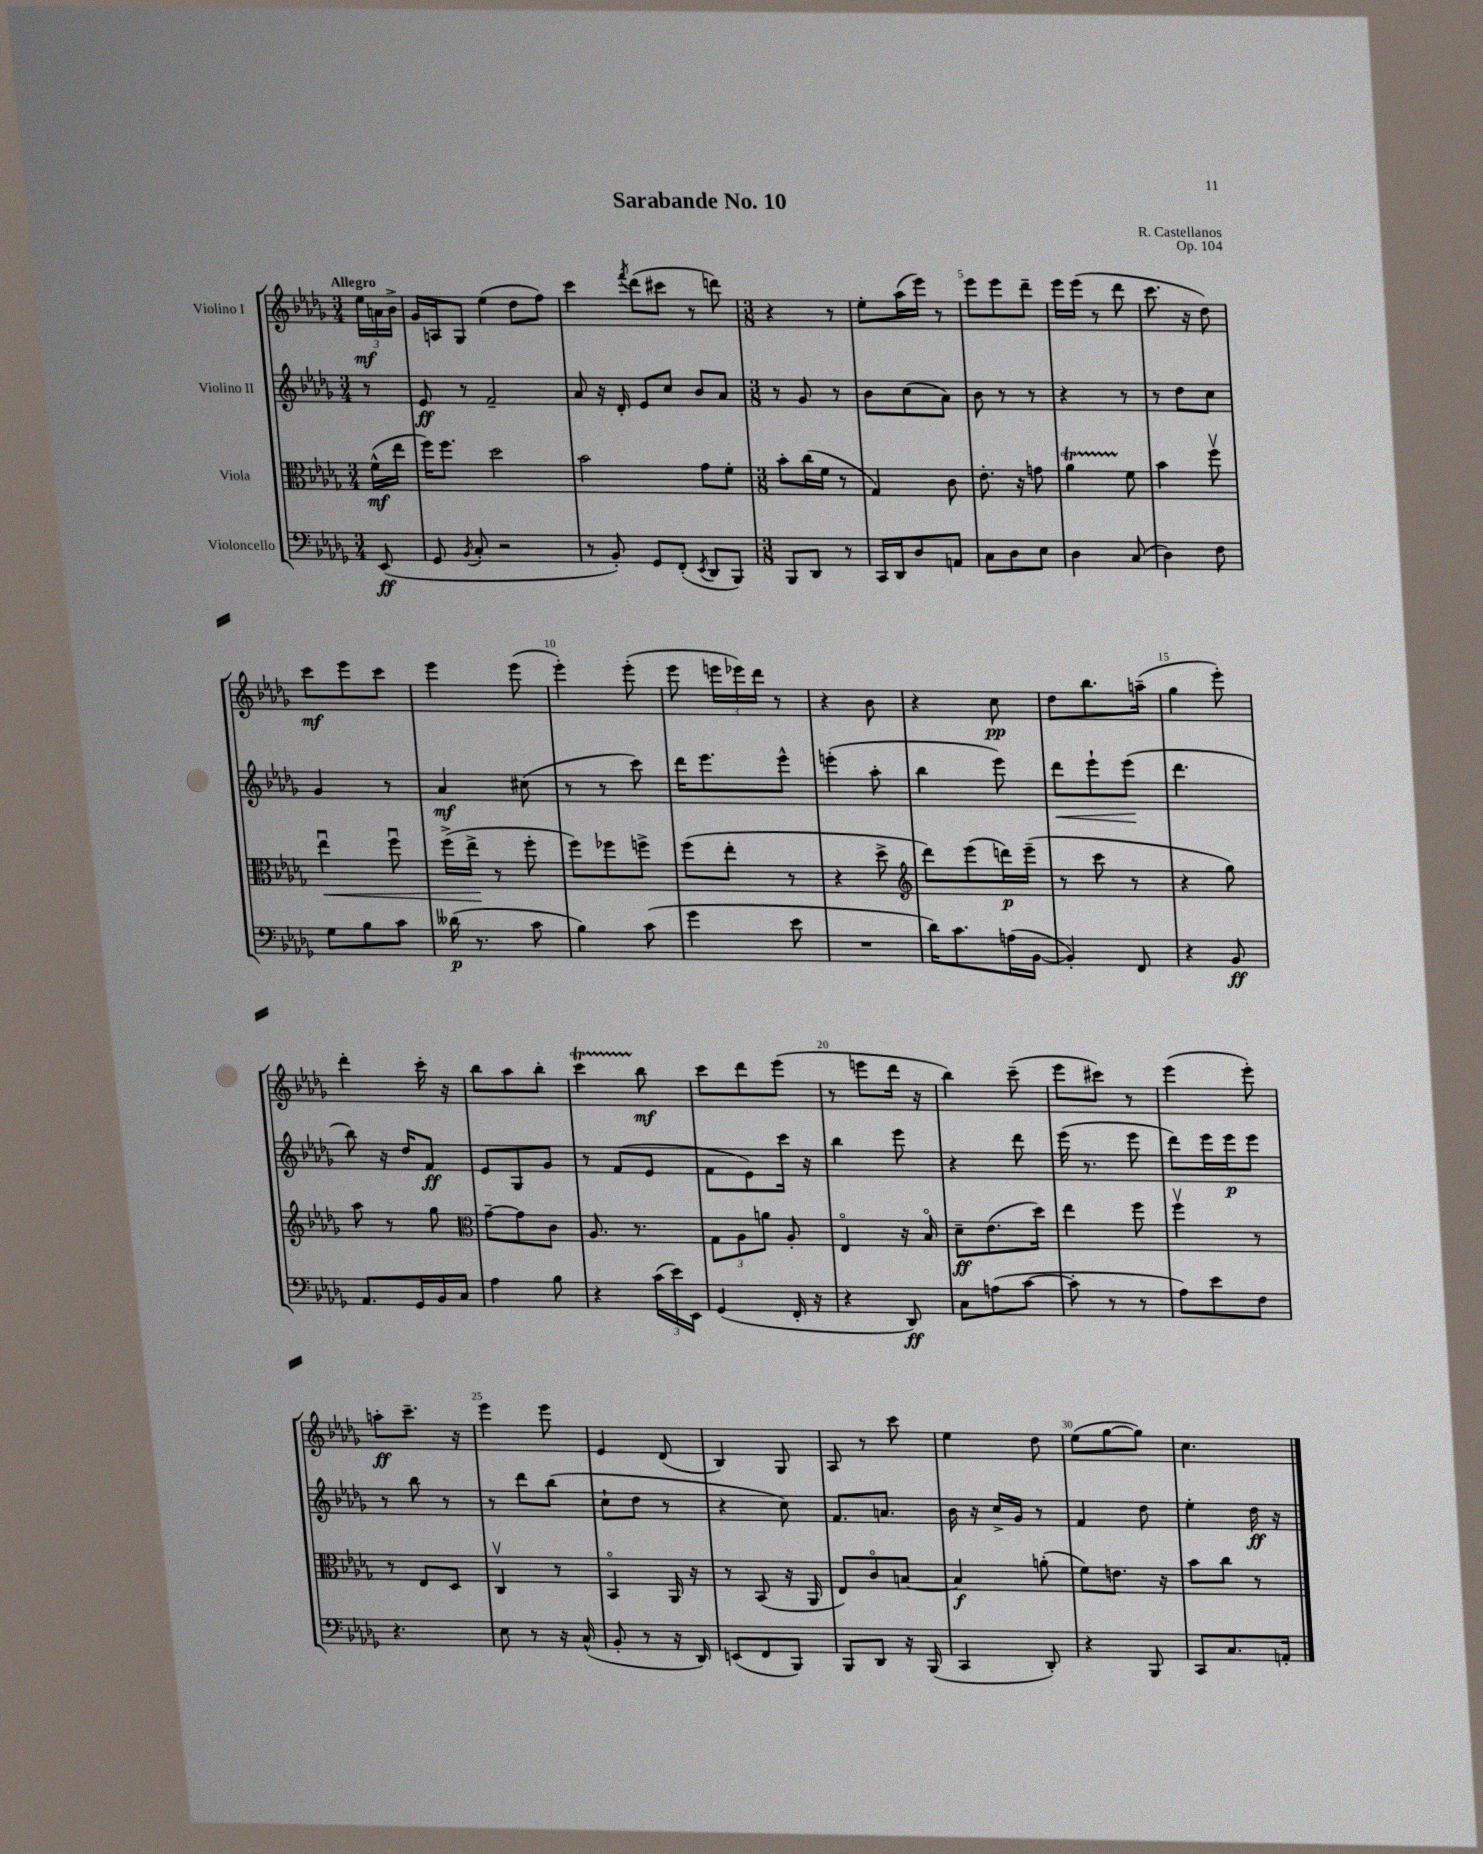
\header { title = "Sarabande No. 10" composer = "R. Castellanos" opus = "Op. 104" }
<<
\new StaffGroup <<
\new Staff = "s0" \with { instrumentName = "Violino I" } {
    \clef treble \key des \major \numericTimeSignature \time 3/4 \partial 8 \tempo "Allegro"
    \autoBeamOff \tuplet 3/2 { ees''16[\mf a'16 bes'16]-> } |
    ges'16[ a16 ges8] ees''4( des''8[ f''8]) |
    c'''4 \acciaccatura { f'''8 } des'''8[( cis'''8] r8 d'''8) |
    \numericTimeSignature \time 3/8 r4 r8 |
    ees''8[-. aes''16( ees'''16]) r8 |
    ees'''8[ ees'''8 des'''8]-- |
    ees'''16[ ees'''16]( r8 des'''8 |
    c'''8. r16 des''8) |
    c'''8[\mf ees'''8 c'''8] |
    ees'''4 ees'''8( |
    ees'''4-.) ees'''8-.( |
    ees'''8 \tuplet 3/2 { e'''16[ ees'''16) des'''16] } r8 |
    r4 bes'8 |
    r4 c''8\pp |
    des''8[ bes''8. a''16]--( |
    ges''4 ees'''8-.) |
    des'''4-. c'''16-. r16 |
    bes''8[ aes''8 bes''8]-. |
    c'''4\startTrillSpan bes''8\stopTrillSpan\mf |
    c'''8[ des'''8 ees'''8]( |
    r8 e'''8[ des'''16] r16 |
    bes''4) c'''8--( |
    ees'''8[ cis'''8]) r8 |
    ees'''4( ees'''8-.) |
    a''8[-.\ff c'''8.]-- r16 |
    ees'''4 ees'''8 |
    ees'4 des'8( |
    bes4) ges8 |
    aes8 r8 c'''8 |
    ees''4 des''8 |
    ees''8[( ges''8~ ges''8]) |
    c''4. \bar "|." |
}
\new Staff = "s1" \with { instrumentName = "Violino II" } {
    \clef treble \key des \major \numericTimeSignature \time 3/4 \partial 8
    \autoBeamOff r8 |
    ees'8\ff r8 f'2-- |
    aes'8 r16 des'16-. ees'8[ c''8] bes'8[ aes'8] |
    \numericTimeSignature \time 3/8 r8 ges'8 r8 |
    bes'8[ c''8( aes'8]) |
    bes'8 r8 r8 |
    r4 r8 |
    r8 des''8[ c''8] |
    ges'4 r8 |
    aes'4\mf cis''8( |
    r8 r8 c'''8) |
    des'''16[ ees'''8. ees'''8]-^ |
    e'''4-.( aes''8-. |
    bes''4 ees'''8) |
    des'''8[\< ees'''8-! ees'''8]\!( |
    des'''4. |
    bes''8) r16 des''16[ f'8]\ff |
    ees'8[ ges8 ges'8] |
    r8 f'8[( ees'8] |
    f'8[ ees'8) c'''16] r16 |
    bes''4 ees'''8 |
    r4 des'''8 |
    ees'''16( r8. ees'''8 |
    des'''8[) ees'''16 ees'''16\p ees'''8] |
    r8 bes''8 r8 |
    r8 des'''8[ bes''8]( |
    c''8[-! des''8] r8 |
    r4 c''8) |
    f'8.[ a'8.] |
    bes'16 r16 c''16[-> ges'16] r8 |
    f'4 des''8 |
    ees''4-. des''16\ff r16 \bar "|." |
}
\new Staff = "s2" \with { instrumentName = "Viola" } {
    \clef alto \key des \major \numericTimeSignature \time 3/4 \partial 8
    \autoBeamOff f'16[-^\mf( ees''16] |
    f''16[) f''8.] des''2 |
    bes'2 ges'8[ f'8]-. |
    \numericTimeSignature \time 3/8 bes'8[-. c''16( f'16] r8 |
    ges4) c'8 |
    ees'8.-. r16 g'8 |
    aes'4\startTrillSpan f'8\stopTrillSpan |
    bes'4 f''8\upbow |
    ees''4\downbow\< f''8\downbow |
    f''16[->( ees''16]->\! r8 f''8-. |
    f''8[) fes''8 f''8]-> |
    f''8[( ees''8]-. r8 |
    r4 des''8-> |
    \clef treble des'''8[) ees'''8( d'''16\p) ees'''16]--( |
    r8 c'''8 r8 |
    r4 ges''8) |
    aes''8 r8 ges''8 |
    \clef alto ges'8[~-- ges'8 c'8] |
    aes8. r8. |
    \tuplet 3/2 { ges8[ aes8 a'8] } aes8-. |
    ees4\flageolet r16 bes16\flageolet |
    des'8[--\ff ees'8.( des''16]) |
    ees''4 f''8 |
    f''4\upbow r8 |
    r8 ees8[ des8] |
    c4\upbow r8 |
    bes,4\flageolet aes,16 r16 |
    r8 bes,8( r16 aes,16 |
    ees8[) c'8\flageolet b8]~ |
    b4\f a'8-.( |
    f'8[) e'8.] r16 |
    bes'8[ c''8] r8 \bar "|." |
}
\new Staff = "s3" \with { instrumentName = "Violoncello" } {
    \clef bass \key des \major \numericTimeSignature \time 3/4 \partial 8
    \autoBeamOff ees,8\ff( |
    ges,8 \acciaccatura { bes,8 } c8-. r2 |
    r8 bes,8-.) ges,8[ f,8]-.( \acciaccatura { ees,8 } des,8[ bes,,8]) |
    \numericTimeSignature \time 3/8 bes,,8[ des,8] r8 |
    c,16[ des,16 des8 a,8] |
    c8[ des8 ees8] |
    des4 c8( |
    des4) f8 |
    ges8[ bes8 c'8] |
    deses'16\p( r8. c'8 |
    bes4) c'8( |
    ges'4 ees'8 |
    R4. |
    des'16[) c'8. a16( bes,16]~ |
    bes,4-.) f,8 |
    r4 bes,8\ff |
    aes,8.[ ges,16 bes,16 c16] |
    aes4 bes8 |
    r4 \tuplet 3/2 { c'16[( ees'16) ees,16] } |
    ges,4( f,16-. r16 |
    r4 des,8\ff) |
    c8[ a8( c'8]~ |
    c'8-. r8 r8 |
    aes8[) ees'8 f8] |
    r4. |
    ees8 r8 r16 c16-^( |
    bes,8-. r8 r16 des,16) |
    e,8[( f,8 bes,,8]) |
    bes,,8[ des,8] r16 bes,,16( |
    c,4 des,8-.) |
    r4 bes,,8 |
    c,8[ c8. a,16]-. \bar "|." |
}
>>
>>
\layout { \context { \Score \override BarNumber.break-visibility = ##(#f #t #t) barNumberVisibility = #(every-nth-bar-number-visible 5) } }
